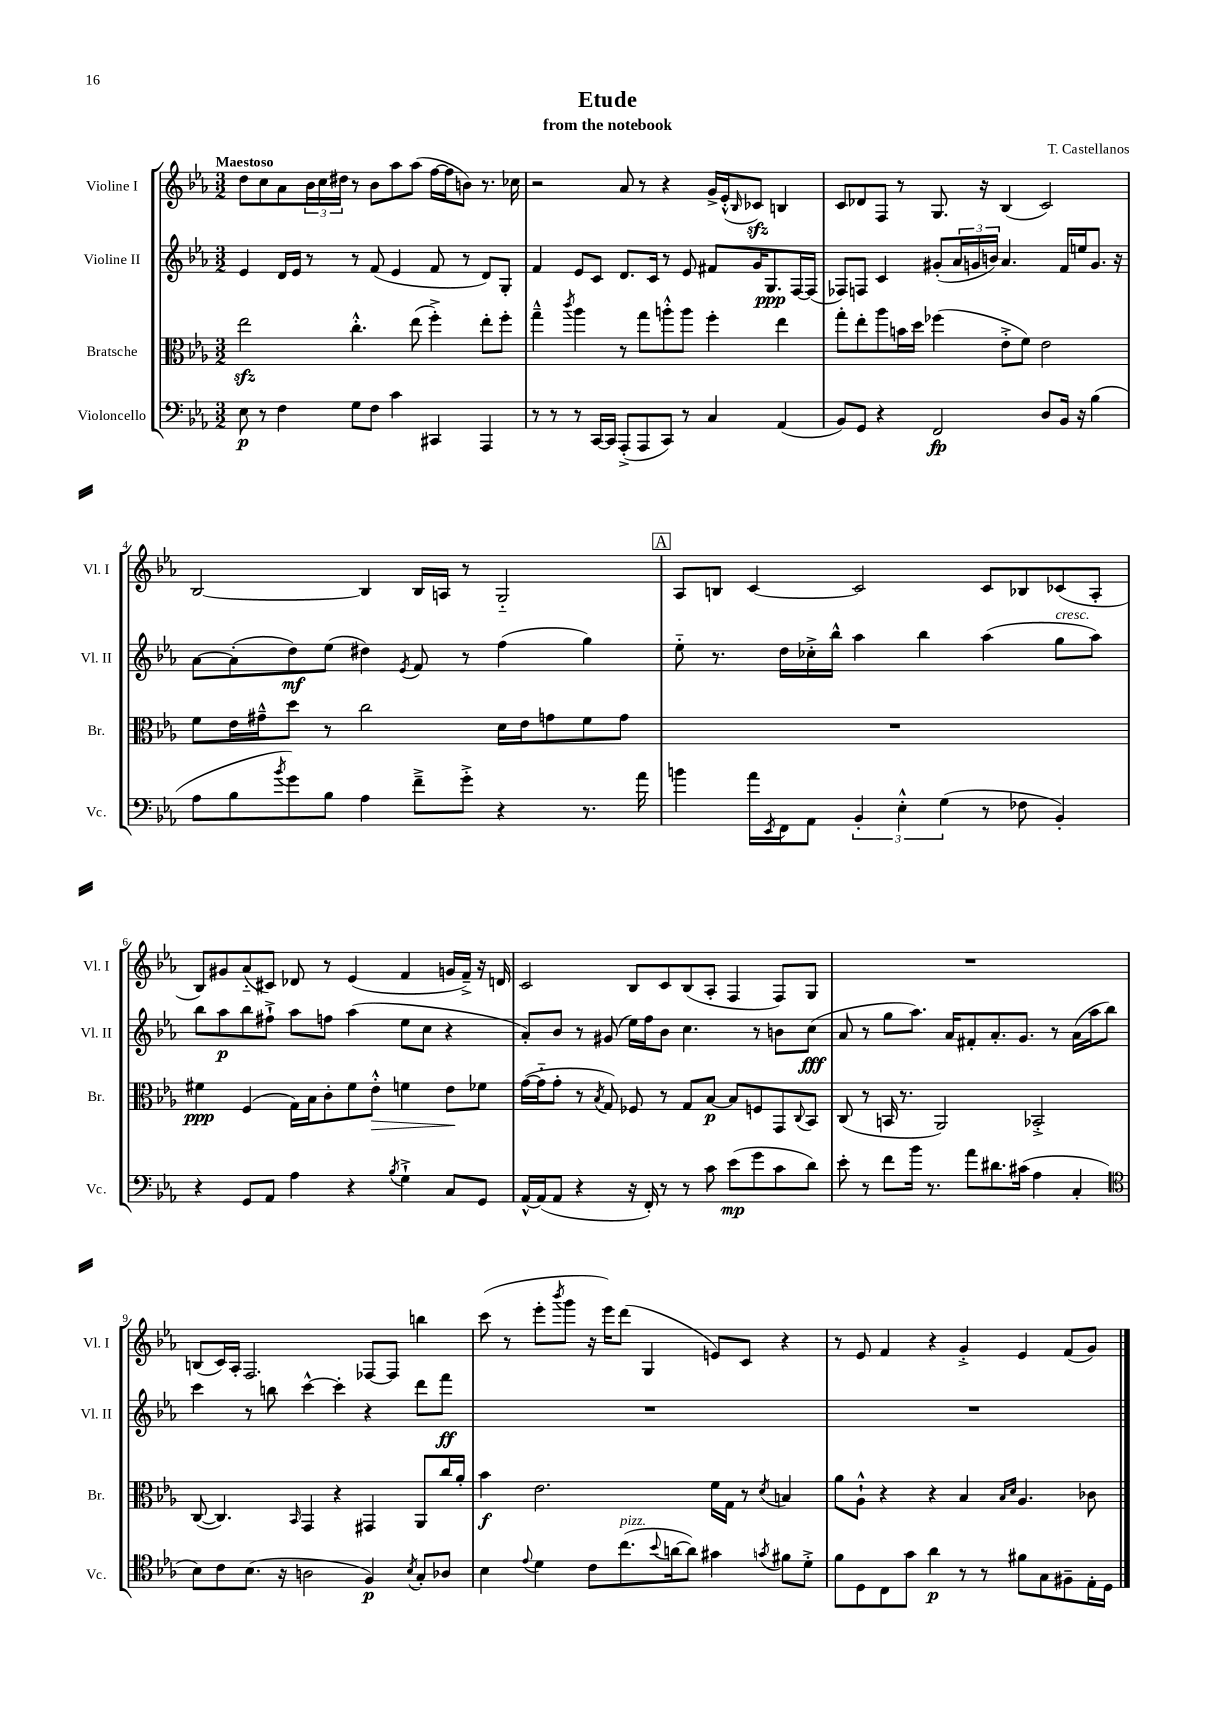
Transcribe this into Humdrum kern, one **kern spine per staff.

**kern	**dynam	**kern	**dynam	**kern	**dynam	**kern
*part4	*part4	*part3	*part3	*part2	*part2	*part1
*staff4	*staff4	*staff3	*staff3	*staff2	*staff2	*staff1
*I"Violoncello	*	*I"Bratsche	*	*I"Violine II	*	*I"Violine I
*I'Vc.	*	*I'Br.	*	*I'Vl. II	*	*I'Vl. I
*clefF4	*	*clefC3	*	*clefG2	*	*clefG2
*k[b-e-a-]	*	*k[b-e-a-]	*	*k[b-e-a-]	*	*k[b-e-a-]
*M3/2	*	*M3/2	*	*M3/2	*	*M3/2
=1	=1	=1	=1	=1	=1	=1
!	!	!	!	!	!	!LO:TX:a:B:t=Maestoso
8E-\	p	2ee-zz\	.	4e-/	.	8dd\L
8r	.	.	.	.	.	8cc\
4F\	.	.	.	16d/LL	.	8a-\
.	.	.	.	16e-/JJ	.	.
.	.	.	.	8r	.	24b-\L
.	.	.	.	.	.	24cc\
.	.	.	.	.	.	24dd#X\JJ
8G\L	.	4.cc'^^\	.	8r	.	8r
8F\J	.	.	.	(8f/	.	8b-\L
4c\	.	.	.	4e-/	.	8aa-\
.	.	(8ee-\	.	.	.	(8aa-\J
4CC#X/	.	4ff'^\)	.	8f/	.	[16ff\LL
.	.	.	.	.	.	16ff\J]
.	.	.	.	8r	.	8bn\J)
4AAA-/	.	8ee-'\L	.	8d/L)	.	8.r
.	.	8ff'\J	.	8G'/J	.	.
.	.	.	.	.	.	16cc-X\
=2	=2	=2	=2	=2	=2	=2
8r	.	4gg~^^\	.	4f/	.	2r
8r	.	.	.	.	.	.
.	.	8qccc/	.	.	.	.
8r	.	4aa-\	.	8e-/L	.	.
[16CC/LL	.	.	.	8c/J	.	.
16CC/JJ]	.	.	.	.	.	.
(8AAA-'^/L	.	8r	.	8.d/L	.	8a-/
8AAA-/	.	8gg\L	.	.	.	8r
.	.	.	.	16c/Jk	.	.
8CC/J)	.	8aan'^^\	.	8r	.	4r
8r	.	8aa\J	.	8e-/	.	.
4C/	.	4ff'\	.	8f#X/L	.	16g^/LL
.	.	.	.	.	.	(16e-'^^/J
.	.	.	.	.	.	16qqB-/
.	.	.	.	16g/K	.	8c-Xzz/J)
.	.	.	.	8.G/	ppp	.
(4AA-/	.	4ee-\	.	.	.	4Bn/
.	.	.	.	[16F/L	.	.
.	.	.	.	(16F/JJ]	.	.
=3	=3	=3	=3	=3	=3	=3
8BB-/L)	.	8gg'\L	.	8F-X/L)	.	8c/L
8GG/J	.	8ee-'\	.	8Fn/J	.	8d-X/
4r	.	8aa-\	.	4c/	.	8F/J
.	.	16bn\L	.	.	.	8r
.	.	16dd\JJ	.	.	.	.
2FF/	fp	(4ff-X\	.	(8g#X'/L	.	8.G/
.	.	.	.	24a-/L	.	.
.	.	.	.	24gn/	.	.
.	.	.	.	.	.	16r
.	.	.	.	24bn/JJ)	.	.
.	.	8e-'^\L	.	4.a-/	.	(4B-/
.	.	8f\J)	.	.	.	.
8D/L	.	2e-\	.	.	.	2c/)
16BB-/Jk	.	.	.	16f/LL	.	.
16r	.	.	.	16een/J	.	.
(4B-\	.	.	.	8.g/J	.	.
.	.	.	.	16r	.	.
!!LO:LB:g=z
=4	=4	=4	=4	=4	=4	=4
8A-\L	.	8f\L	.	[8a-\L	.	[2B-/
8B-\	.	16e-\L	.	(8a-'\]	.	.
.	.	16g#X~^^\J	.	.	.	.
8qb-/	.	.	.	.	.	.
8g\)	.	8dd\J	.	8dd\)	mf	.
8B-\J	.	8r	.	(8ee-\J	.	.
4A-\	.	2cc\	.	4dd#X\)	.	4B-/]
.	.	.	.	8qe-/	.	.
8f~^\L	.	.	.	8f/	.	16B-/LL
.	.	.	.	.	.	16An/JJ
8g'^\J	.	.	.	8r	.	8r
4r	.	16d\LL	.	(4ff\	.	2G/
.	.	16e-\J	.	.	.	.
.	.	8gn\	.	.	.	.
8.r	.	8f\	.	4gg\)	.	.
.	.	8g\J	.	.	.	.
16a-\	.	.	.	.	.	.
!!LO:REH:place=s1:t=A
=5	=5	=5	=5	=5	=5	=5
4bn\	.	1.r	.	8ee-\	.	8A-/L
.	.	.	.	8.r	.	8Bn/J
16a-\LL	.	.	.	.	.	[4c/
8qEE-/	.	.	.	.	.	.
16FF\J	.	.	.	16dd\LL	.	.
8AA-\J	.	.	.	16cc-X'^\	.	.
.	.	.	.	16bb-^^\JJ	.	.
6BB-'/	.	.	.	4aa-\	.	2c/]
6E-'^^\	.	.	.	.	.	.
.	.	.	.	4bb-\	.	.
(6G\	.	.	.	.	.	.
8r	.	.	.	(4aa-\	.	8c/L
8F-X\	.	.	.	.	.	8B-X/
!	!	!	!	!LO:TX:a:i:t=cresc.	!	!
4BB-'/)	.	.	.	8gg\L	.	(8c-X/
.	.	.	.	8aa-\J)	.	8A-'/J
!!LO:LB:g=z
=6	=6	=6	=6	=6	=6	=6
4r	.	4f#X\	ppp	8bb-\L	.	8B-/L)
.	.	.	.	8aa-\	p	8g#X/
8GG/L	.	(4F/	.	8bb-\	.	(8a-/
8AA-/J	.	.	.	8ff#X`^\J	.	8c#X/J)
4A-\	.	16G\LL)	.	8aa-\L	.	8d-X/
.	.	16B-\J	.	.	.	.
.	.	8c'\	.	8ffn\J	.	8r
4r	.	8f#\	.	(4aa-\	.	(4e-/
!	!	!	!LO:HP:b	!	!	!
.	.	8e-'^^\J	>	.	.	.
8qB-/	.	.	.	.	.	.
4G`^\	.	4fn\	.	8ee-\L	.	4f/
.	.	.	.	8cc\J	.	.
8C/L	.	8e-\L	.	4r	.	16gn/LL
.	.	.	.	.	.	16f~^/JJ)
8GG/J	.	8f-X\J	]	.	.	16r
.	.	.	.	.	.	16dn/
=7	=7	=7	=7	=7	=7	=7
[16AA-^^/LL	.	([16g\LL	.	8a-'/L)	.	2c/
(16AA-/J]	.	16g\J]	.	.	.	.
8AA-/J	.	8g'\J	.	8b-/J	.	.
4r	.	8r	.	8r	.	.
.	.	8qB-/	.	.	.	.
.	.	8G/)	.	(8g#X/	.	.
16r	.	8F-X/	.	16ee-\LL)	.	8B-/L
16FF'/)	.	.	.	16ff\J	.	.
8r	.	8r	.	8b-\J	.	8c/
8r	.	8G/L	.	4.cc\	.	(8B-/
8c\	.	[8B-/J	p	.	.	8A-'/J
(8e-\L	mp	8B-/L]	.	.	.	4F/
8g\	.	8Fn/	.	8r	.	.
8c\	.	8GG/	.	8bn\L	.	8F/L)
.	.	8qqC/	.	.	.	.
8d\J)	.	8BB-/J	.	(8cc\J	fff	8G/J
=8	=8	=8	=8	=8	=8	=8
8e-'\	.	(8C/	.	8a-/	.	1.r
8r	.	8r	.	8r	.	.
8f\L	.	16BBn/	.	8gg\L	.	.
.	.	8.r	.	.	.	.
16b-\Jk	.	.	.	8.aa-\J)	.	.
8.r	.	.	.	.	.	.
.	.	2AA-/)	.	.	.	.
.	.	.	.	16a-/KL	.	.
8a-\L	.	.	.	8f#X'/	.	.
8.d#X\	.	.	.	8.a-'/	.	.
(16c#X\Jk	.	.	.	8.g/J	.	.
4A-\	.	2BB-X'^/	.	.	.	.
.	.	.	.	8r	.	.
4C'/	.	.	.	(16a-\LL	.	.
.	.	.	.	16aa-\J	.	.
.	.	.	.	8bb-\J)	.	.
!!LO:LB:g=z
=9	=9	=9	=9	=9	=9	=9
*clefC4	*	*	*	*	*	*
8B-\L)	.	([8C/	.	4ccc\	.	(8Bn/L
8c\	.	4.C/])	.	.	.	16c/L)
.	.	.	.	.	.	16A-'/JJ
(8.B-\J	.	.	.	8r	.	2.F/
.	.	.	.	8bbn\	.	.
16r	.	.	.	.	.	.
.	.	16qqBB-/	.	.	.	.
2An\	.	4GG/	.	[4ccc^^\	.	.
.	.	4r	.	4ccc'\]	.	.
4F/)	p	4GG#X/	.	4r	.	[8F-X/L
.	.	.	.	.	.	8F-/J]
8qB-/	.	.	.	.	.	.
8G'/L	.	8AA-/L	.	8ddd\L	.	4bbn\
8A-X/J	.	16cc/L	.	8fff\J	ff	.
.	.	16a-'/JJ	.	.	.	.
=10	=10	=10	=10	=10	=10	=10
4B-\	.	4b-\	f	1.r	.	(8ccc\
.	.	.	.	.	.	8r
8qqe-/	.	.	.	.	.	.
4d\	.	2.e-\	.	.	.	8eee-'\L
.	.	.	.	.	.	8qbbb-/
.	.	.	.	.	.	8ggg\J
8c\L	.	.	.	.	.	16r
.	.	.	.	.	.	16eee-\KL)
!LO:TX:a:i:t=pizz.	!	!	!	!	!	!
(8.cc\	.	.	.	.	.	(8ddd\J
.	.	.	.	.	.	4G/
8qqb-/	.	.	.	.	.	.
[16an\k	.	.	.	.	.	.
8a\J])	.	.	.	.	.	.
4g#X\	.	16f\LL	.	.	.	8en/L)
.	.	16G\JJ	.	.	.	.
.	.	8r	.	.	.	8c/J
8qgn/	.	8qd/	.	.	.	.
8f#X\L	.	4Bn/	.	.	.	4r
8d'^\J	.	.	.	.	.	.
=11	=11	=11	=11	=11	=11	=11
8f\L	.	8a-\L	.	1.r	.	8r
8D\	.	8A-`^^\J	.	.	.	8e-/
8C\	.	4r	.	.	.	4f/
8g\J	.	.	.	.	.	.
4a-\	p	4r	.	.	.	4r
8r	.	4B-/	.	.	.	4g'^/
8r	.	.	.	.	.	.
.	.	16qqB-/LL	.	.	.	.
.	.	16qqd/JJ	.	.	.	.
8f#X\L	.	4.A-/	.	.	.	4e-/
8G\	.	.	.	.	.	.
8F#X~\	.	.	.	.	.	(8f/L
16E-'\L	.	8c-X\	.	.	.	8g/J)
16D\JJ	.	.	.	.	.	.
==	==	==	==	==	==	==
*-	*-	*-	*-	*-	*-	*-
